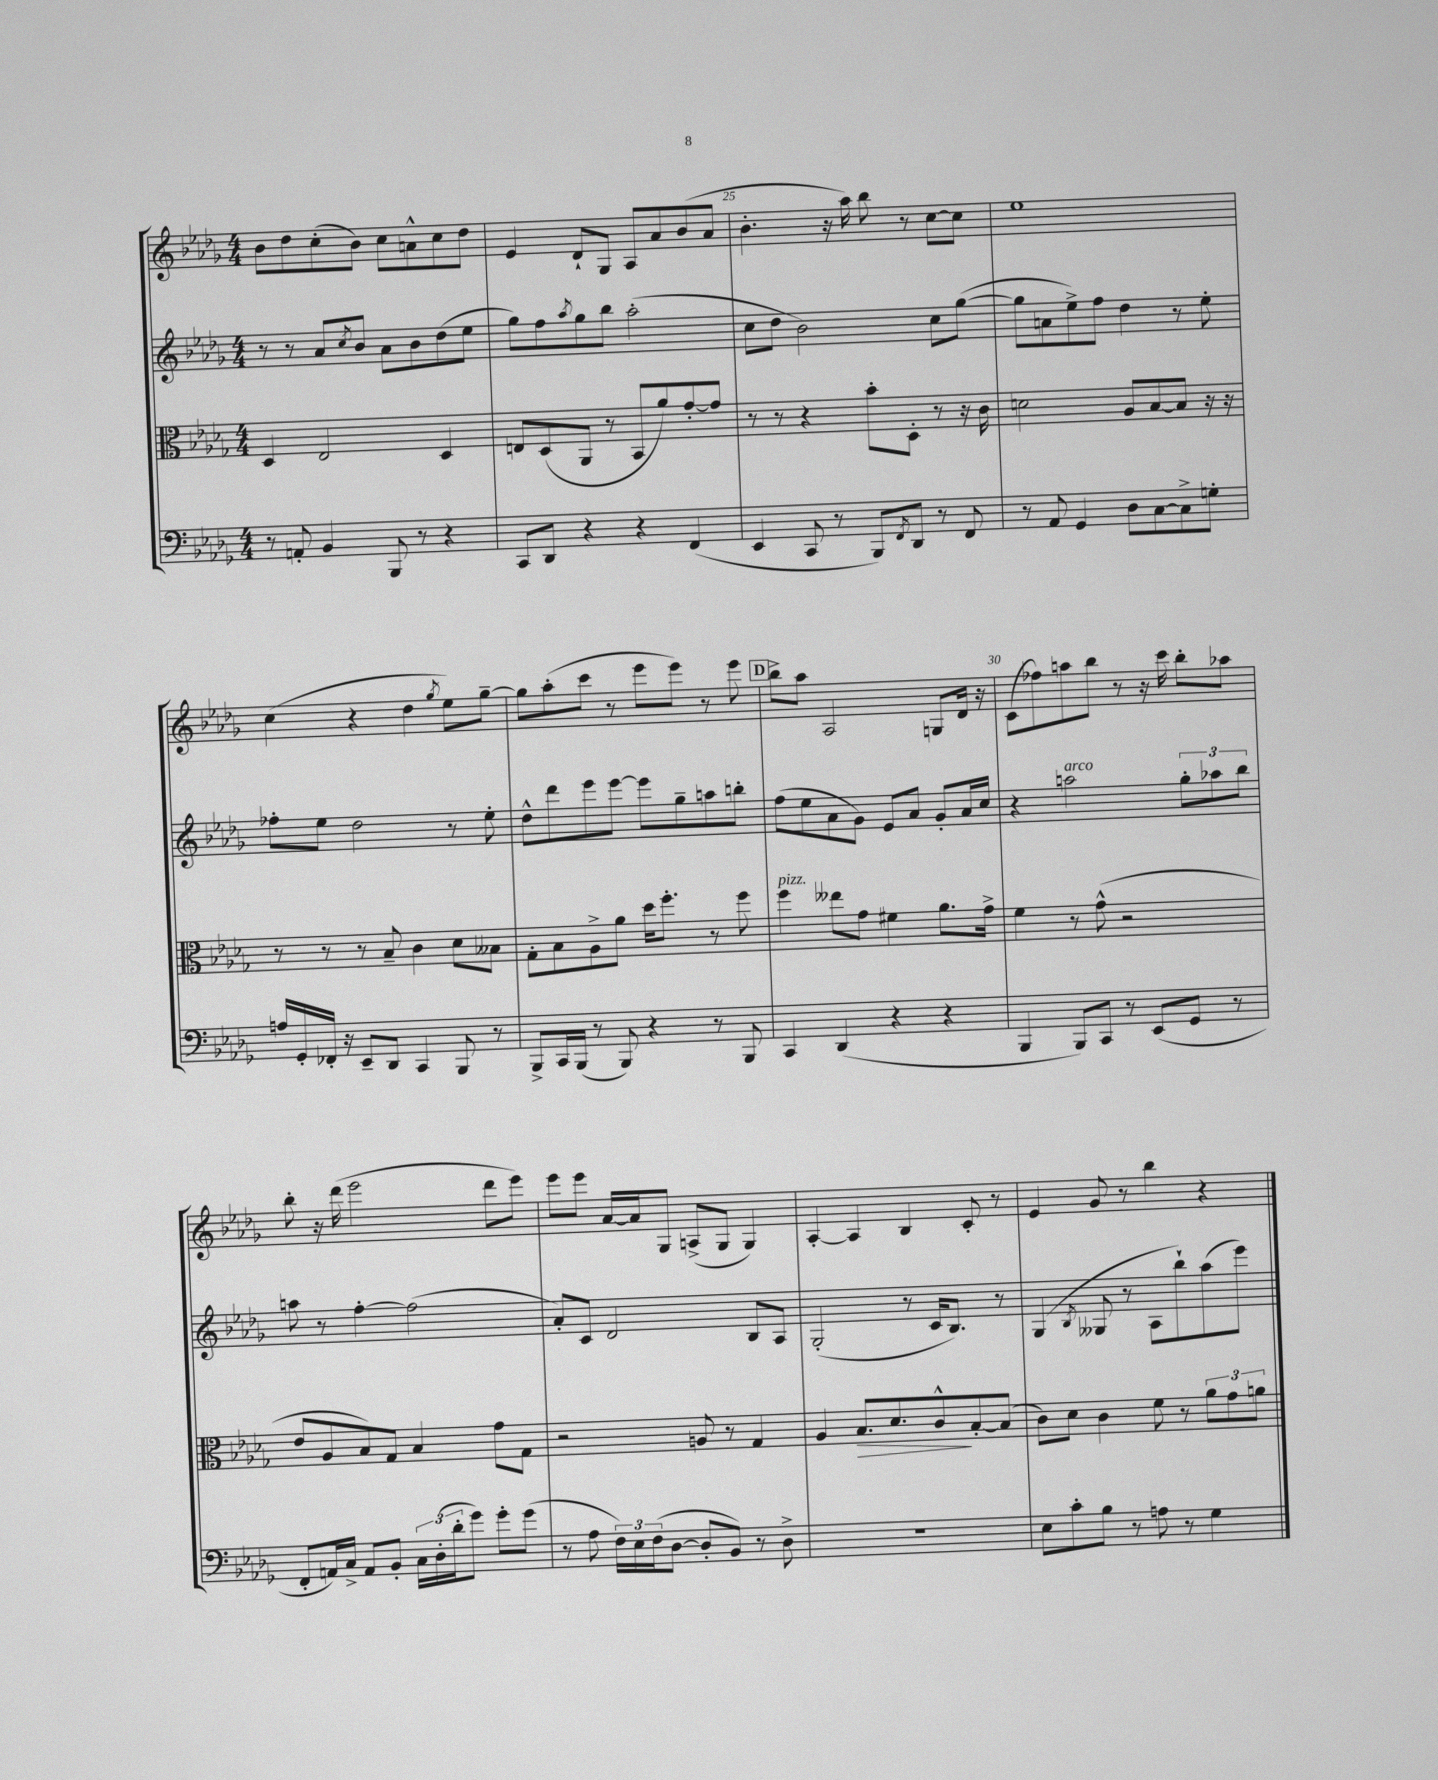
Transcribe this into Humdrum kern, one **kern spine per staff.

**kern	**kern	**kern	**kern
*staff4	*staff3	*staff2	*staff1
*clefF4	*clefC3	*clefG2	*clefG2
*k[b-e-a-d-g-]	*k[b-e-a-d-g-]	*k[b-e-a-d-g-]	*k[b-e-a-d-g-]
*M4/4	*M4/4	*M4/4	*M4/4
8r	4D-/	8r	8b-\L
8AA'/	.	8r	8dd-\
4BB-/	2E-/	8a-/L	(8cc'\
.	.	8qcc/	.
.	.	8b-/J	8b-\J)
8BBB-/	.	8a-\L	8cc\L
8r	.	8b-\	8a^^\
4r	4D-/	(8dd-\	8cc\
.	.	8ee-\J	8dd-\J
=	=	=	=
8CC/L	8E/L	8gg-\L)	4e-/
8DD-/J	(8D-/	8ff\	.
.	.	8qaa-/	.
4r	8AA-/J	8gg-\	8d-`/L
.	8r	8bb-\J	8G-/J
4r	8BB-/L	(2aa-'\	8A-/L
.	8a-/)	.	8a-/
(4FF/	[8g-'/	.	(8b-/
.	8g-/]J	.	8a-/J
=	=	=	=
4EE-/	8r	8cc\L	4.b-'\
.	8r	8dd-\J	.
8CC/	4r	2b-\)	.
8r	.	.	16r
.	.	.	16aa-\)
8BBB-/L)	8b-'\L	.	8bb-\
8qFF/	.	.	.
8DD-/J	8D-'\J	.	8r
8r	8r	8cc\L	[8cc\L
8FF/	16r	([8gg-\J	8cc\]J
.	16c\	.	.
=	=	=	=
8r	2d\	8gg-\]L	1ee-
8AA-/	.	8a\	.
4GG-/	.	8ee-^\)	.
.	.	8ff\J	.
8D-\L	8A-/L	4dd-\	.
[8C\	[8B-/	.	.
8C^\]	8B-/]J	8r	.
8G'\J	16r	8ee-'\	.
.	16r	.	.
=	=	=	=
16A/LL	8r	8ff-'\L	(4cc\
16GG-'/	.	.	.
16FF-'/JJ	8r	8ee-\J	.
16r	.	.	.
8EE-~/L	8r	2dd-\	4r
8DD-/J	8B-~/	.	.
4CC/	4c\	.	4dd-\
.	.	.	8qgg-/
8BBB-/	8d-\L	8r	8ee-\L)
8r	8B--\J	8ee-'\	[8gg-~\J
=	=	=	=
8BBB-^/L	8G-'\L	8dd-^^\L	8gg-\]L
16CC/L	8B-\	8ddd-\	(8aa-'\
(16BBB-/JJ	.	.	.
8r	8A-^\	8eee-\	8ccc\J
8BBB-/)	8a-\J	[8eee-\J	8r
4r	16dd-\LK	8eee-\]L	8eee-\L
.	8.ff'\J	.	.
.	.	8gg-~\	8eee-\J)
8r	8r	8aa\	8r
8BBB-/	8ff\	8bb'\J	8eee-\
=	=	=	=
4CC/	4ff\	(8ff\L	8bb-^\L
.	.	8ee-\	8aa-\J
(4DD-/	8ee--\L	8a-\	2A-/
.	8g-\J	8g-\J)	.
4r	4f#\	8e-/L	.
.	.	8a-/J	.
4r	8.a-\L	8g-'/L	8G/L
.	.	16a-/L	16d-/Jk
.	16g-^\Jk	16cc/JJ	16r
=	=	=	=
4BBB-/	4f\	4r	(8c\L
.	.	.	8ff-\)
8BBB-/L)	8r	2aa\	8aa\
8CC/J	(8g-^^\	.	8bb-\J
8r	2r	.	8r
(8EE-/L	.	.	16r
.	.	.	16ccc\
8GG-/J	.	12gg-'\L	8bb-'\L
.	.	12aa-\	.
8r	.	.	8aa-\J
.	.	12bb-\J	.
=	=	=	=
8FF'/L	8e-/L	8aa\	8bb-'\
16AA/L)	8A-/	8r	16r
16C^/JJ	.	.	(16ddd-\
8AA/L	8B-/)	[4ff'\	2eee-\
8BB-'/J	8G-/J	.	.
24C\LL	4B-/	(2ff\]	.
(24D-'\	.	.	.
24d-'\J	.	.	.
8g-\J)	.	.	.
8g-'\L	8g-\L	.	8ddd-\L
(8g-\J	8G-\J	.	8eee-\J)
=	=	=	=
8r	2r	8a-'/L)	8eee-\L
8A-\	.	8c/J	8eee-\J
24F\LL)	.	2d-/	[16a-/LL
24E-\	.	.	.
.	.	.	16a-/]J
(24F\J	.	.	.
[8D-\J	.	.	8G-/J
8D-'/]L	8A/	.	(8A^/L
8BB-/J)	8r	.	8G-/J
8r	4G-/	8B-/L	4G-/)
8D-^\	.	8A-/J	.
=	=	=	=
1r	4A-/	(2G-'/	[4A-'/
.	8.B-/L	.	4A-/]
.	8.d-/	.	.
.	.	8r	4B-/
.	8c^^/	16c/LK	.
.	.	8.B-/J)	.
.	[8B-'/	.	8c'/
.	(8B-/]J	8r	8r
=	=	=	=
8E-\L	8c\L)	(4G-/	4e-/
8c'\	8d-\J	.	.
.	.	8qB-/	.
8B-\J	4c\	8G--/	8g-/
8r	.	8r	8r
8A\	8f\	8A-\L	4bb-\
8r	8r	8bb-`\)	.
4G-\	12a-\L	(8aa-\	4r
.	12g-\	.	.
.	.	8eee-\J)	.
.	12a\J	.	.
==	==	==	==
*-	*-	*-	*-
